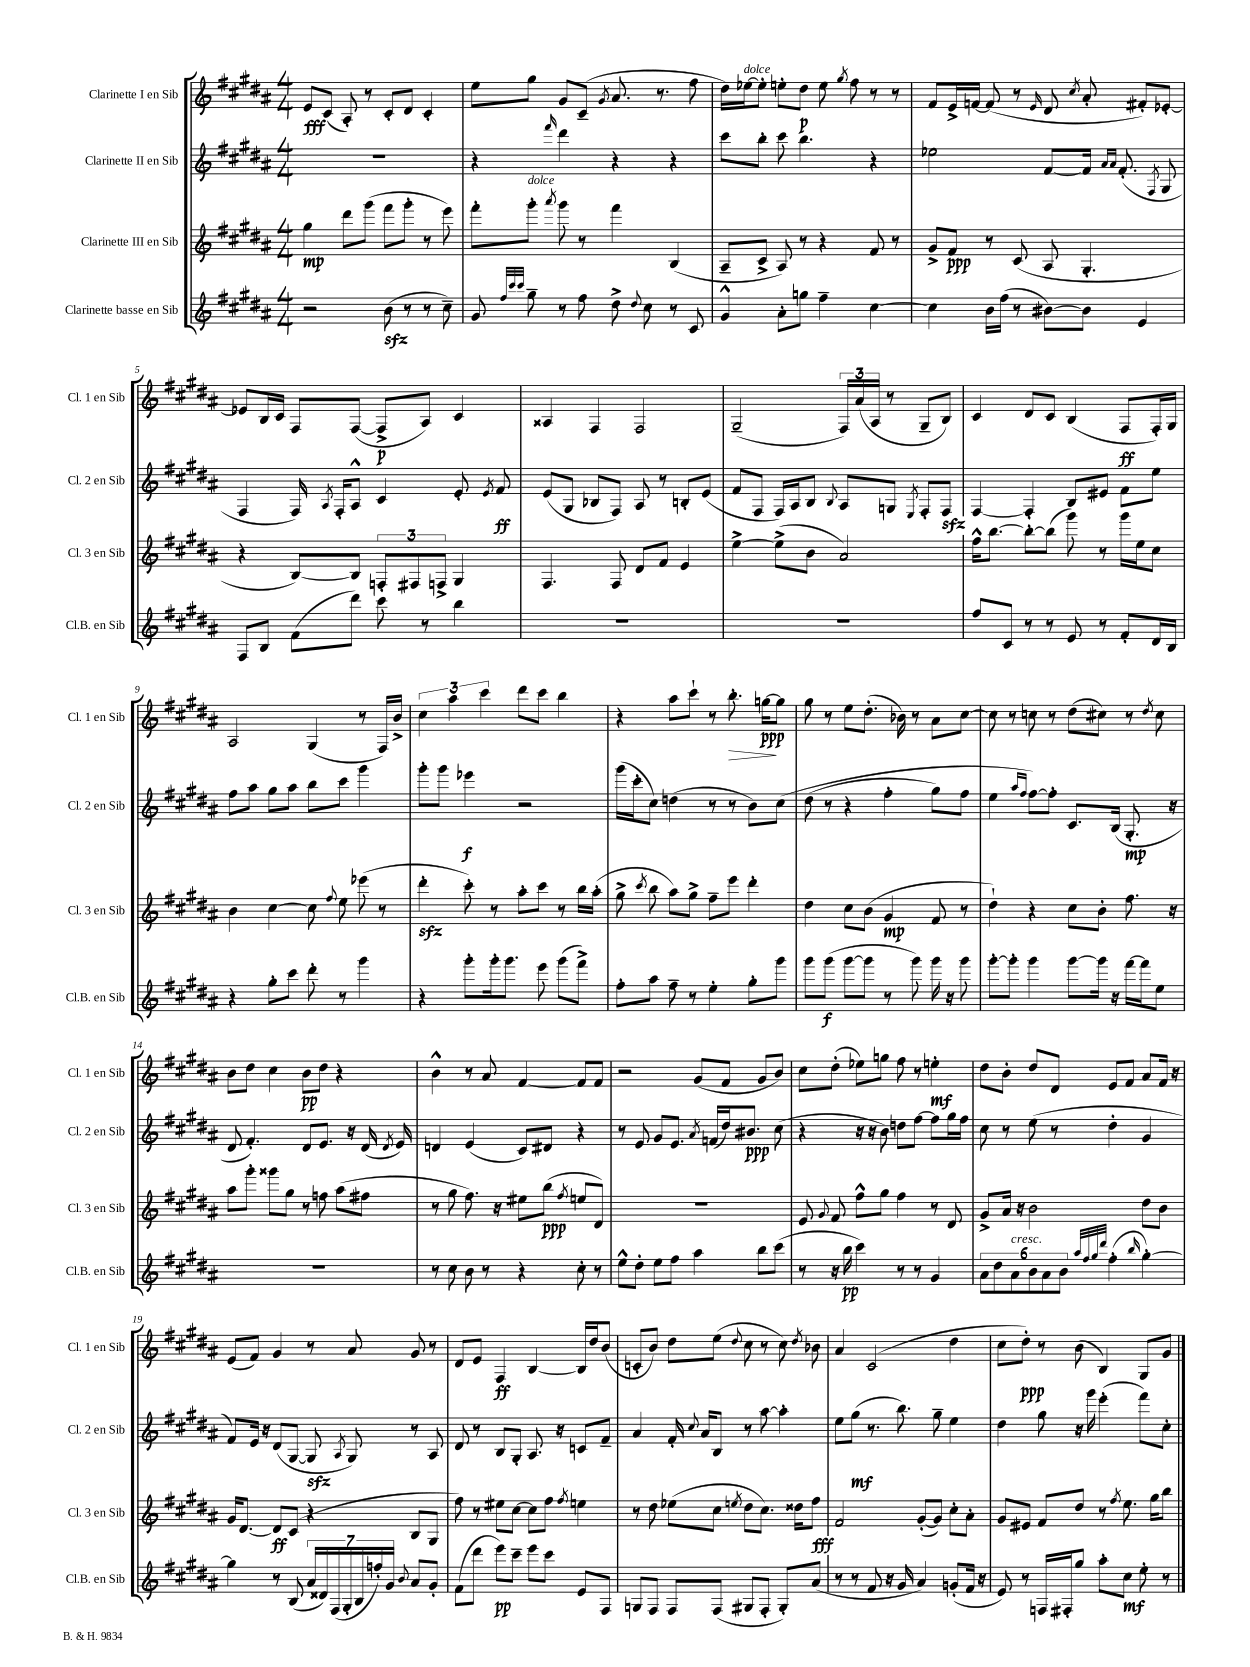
<<
\new StaffGroup <<
\new Staff = "s0" \with { instrumentName = "Clarinette I en Sib" shortInstrumentName = "Cl. 1 en Sib" } {
    \clef treble \key b \major \numericTimeSignature \time 4/4
    \autoBeamOff e'8[\fff cis'8]( ais8-.) r8 cis'8[-. dis'8] cis'4-. |
    e''8[ gis''8] gis'8[ cis'8]--( \acciaccatura { gis'8 } ais'8. r8. fis''8 |
    dis''16[) ees''16~^\markup { \italic "dolce" } ees''8]-. e''8[-. dis''8]\p e''8 \acciaccatura { gis''8 } fis''8 r8 r8 |
    fis'8[ e'16-> f'16]~ f'8( r8 \grace { e'16 } dis'8 \acciaccatura { cis''8 } ais'8-. fis'8[-.) ees'8]~-. |
    ees'8[ b16 cis'16] fis8[ fis8]~( fis8[->\p ais8]) cis'4 |
    aisis4 fis4 fis2 |
    gis2--( \tuplet 3/2 { fis16[) ais'16( ais16] } r8 gis8[-- b8]) |
    cis'4 dis'8[ cis'8] b4( fis8[\ff fis16-.) gis16] |
    ais2 gis4( r8 fis16[) b'16]-> |
    \tuplet 3/2 { cis''4 ais''4 cis'''4 } dis'''8[ cis'''8] b''4 |
    r4 ais''8[ cis'''8]-! r8 b''8.-.\> g''16[~\ppp\! g''8] |
    gis''8 r8 e''8[ dis''8.]-.( bes'16) r8 ais'8[ cis''8]~ |
    cis''8 r8 c''8 r8 dis''8[( cis''8]) r8 \acciaccatura { dis''8 } cis''8 |
    b'8[ dis''8] cis''4 b'8[\pp dis''8] r4 |
    b'4-^ r8 ais'8 fis'4~ fis'8[ fis'8] |
    r2 gis'8[( fis'8] gis'8[ b'8]) |
    cis''8[ dis''8]-.( ees''8[) g''8] fis''8 r8 e''4-.\mf |
    dis''8[ b'8]-. dis''8[ dis'8] e'8[ fis'8] ais'8[ fis'16] r16 |
    e'8[( fis'8]) gis'4 r8 ais'8 gis'8 r8 |
    dis'8[ e'8] fis4\ff b4~ b16[ dis''16 b'8]( |
    c'8[-. b'8]) dis''8[ e''8]( \appoggiatura { dis''8 } cis''8 r8 cis''8) \acciaccatura { dis''8 } bes'8 |
    ais'4 cis'2( dis''4 |
    cis''8[ dis''8]-.\ppp) r8 b'8( b4) gis8[ gis'8] \bar "|." |
}
\new Staff = "s1" \with { instrumentName = "Clarinette II en Sib" shortInstrumentName = "Cl. 2 en Sib" } {
    \clef treble \key b \major \numericTimeSignature \time 4/4
    \autoBeamOff R1 |
    r4 \grace { fis'''16 } dis'''4 r4 r4 |
    cis'''8[ b''8]-. cis'''8 b''4. r4 |
    ees''2 fis'8[~ fis'16] \grace { ais'16[ ais'16] } fis'8.-.( \acciaccatura { fis8 } gis8 |
    fis4 fis16) \acciaccatura { ais8 } fis16[-. ais8]-^ cis'4 e'8-. \acciaccatura { e'8 } fis'8\ff |
    e'8[( gis8] bes8[ fis8]) ais8 r8 b8[-. e'8]( |
    fis'8[ fis8] fis16[) ais16 b8] \appoggiatura { b8 } ais8[ g8] \acciaccatura { e8 } fis8[-. fis8]\sfz |
    fis4~ fis4-. b8[ eis'8] fis'8[ e''8] |
    fis''8[ ais''8] gis''8[ ais''8] b''8[ cis'''8] gis'''4 |
    gis'''8[-. gis'''8] ees'''4\f r2 |
    gis'''16[( cis'''16-. cis''8]) d''4( r8 r8 b'8[) cis''8]\( |
    dis''8( r8 r4 fis''4-. gis''8[) fis''8] |
    e''4 \grace { ais''16[ fis''16] } fis''8[~\) fis''8]-. cis'8.[ b16]( gis8.-.\mp r16 |
    dis'8 fis'4.-.) dis'8[ e'8.] r16 dis'16( \acciaccatura { dis'8 } e'16) |
    d'4 e'4( cis'8[) dis'8] r4 |
    r8 e'8 gis'8[ e'8.] \acciaccatura { ais'8 } f'16[( dis''16) bis'8.]\ppp cis''8( |
    r4 r16 r16 b'8) d''8[ fis''8]~ fis''8[ gis''16 fis''16] |
    cis''8 r8 e''8( r8 dis''4-. gis'4 |
    fis'8[) e'16] r16 dis'8[( gis8]~ gis8\sfz \acciaccatura { ais8 } gis8) r8 ais8 |
    dis'8 r8 b8[ gis8]-. ais8. r16 c'8[ fis'8]-- |
    ais'4 fis'16-. \appoggiatura { cis''8 } ais'16[ b8] r8 ais''8~ ais''4-. |
    e''8[ gis''8]\mf( r8. b''8.) gis''8-- e''4 |
    dis''4 gis''8 r16 gis'''16 e'''4-.( fis'''8[) cis''8]-. \bar "|." |
}
\new Staff = "s2" \with { instrumentName = "Clarinette III en Sib" shortInstrumentName = "Cl. 3 en Sib" } {
    \clef treble \key b \major \numericTimeSignature \time 4/4
    \autoBeamOff gis''4\mp dis'''8[ gis'''8]( fis'''8[ gis'''8]-. r8 e'''8) |
    fis'''8[-. gis'''8]-.^\markup { \italic "dolce" } \acciaccatura { ais'''8 } gis'''8 r8 fis'''4 b4( |
    ais8[-- cis'8]-> ais8) r8 r4 fis'8 r8 |
    gis'8[-> fis'8]\ppp r8 cis'8( ais8 gis4.-. |
    r4 b8[~) b8] \tuplet 3/2 { f8[-. fis8 f8]-> } gis4 |
    fis4. fis8 dis'8[ fis'8] e'4 |
    e''4~-> e''8[->( b'8] ais'2) |
    fis''16[-^ b''8.]~ b''8[~-. b''8]( gis'''8) r8 gis'''16[ e''16 cis''8] |
    b'4 cis''4~ cis''8 \appoggiatura { fis''8 } e''8 ees'''8( r8 |
    dis'''4-.\sfz cis'''8-.) r8 ais''8[-. cis'''8] r8 b''16[ ais''16]-.( |
    gis''8-> \acciaccatura { cis'''8 } b''8 ais''8[) gis''8]-> fis''8[-- e'''8] dis'''4-. |
    dis''4 cis''8[ b'8]( gis'4\mp fis'8 r8 |
    dis''4-!) r4 cis''8[ b'8]-. fis''8. r16 |
    ais''8[ gis'''8]-. gisis'''8[ gis''8] r8 f''8 ais''8[( fis''8] |
    r8 gis''8 fis''8.) r16 eis''8[ b''8]\ppp( \acciaccatura { fis''8 } e''8[ dis'8]) |
    R1 |
    e'8 \appoggiatura { gis'8 } fis'8 fis''8[-^ gis''8] fis''4 r8 dis'8 |
    gis'8[-> ais'16] r16 b'2 dis''8[ b'8] |
    gis'16[ dis'8.]~ dis'8[\ff cis'8]( r4 b8[ gis8] |
    fis''8) r8 eis''8[ cis''8]~ cis''8[ fis''8] \acciaccatura { fis''8 } e''4 |
    r8 dis''8 ees''8[( cis''8] \acciaccatura { e''8 } dis''8[ cis''8.]) disis''16[ fis''8]\fff |
    fis'2 gis'8[~-.( gis'8]) cis''8[-. ais'8]-. |
    gis'8[ eis'8] fis'8[ dis''8] r8 \acciaccatura { fis''8 } e''8. gis''16[ b''8] \bar "|." |
}
\new Staff = "s3" \with { instrumentName = "Clarinette basse en Sib" shortInstrumentName = "Cl.B. en Sib" } {
    \clef treble \key b \major \numericTimeSignature \time 4/4
    \autoBeamOff r2 b'8\sfz( r8 r8 cis''8--) |
    gis'8 \grace { fis''32[ cis'''32 cis'''32] } gis''8-- r8 fis''8 dis''8-> \appoggiatura { dis''8 } cis''8 r8 cis'8 |
    gis'4-^ ais'8[-. g''8] fis''4-- cis''4~ |
    cis''4 b'16[ fis''16]( r8 bis'8[~) bis'8] e'4 |
    fis8[ b8] fis'8[( dis'''8]) cis'''8 r8 b''4 |
    R1 |
    R1 |
    fis''8[ cis'8] r8 r8 e'8 r8 fis'8[-. dis'16 b16] |
    r4 gis''8[-. cis'''8] dis'''8-. r8 gis'''4 |
    r4 gis'''8[-. gis'''16-. gis'''8.] e'''8 gis'''8[( fis'''8]->) |
    fis''8[-. ais''8] fis''8-- r8 e''4-. gis''8[-. gis'''8] |
    gis'''8[ gis'''8]\f( gis'''8[~ gis'''8] r8 gis'''8) gis'''16 r16 gis'''8 |
    gis'''8[~-. gis'''8]-. gis'''4 gis'''8[~ gis'''16] r16 fis'''16[~ fis'''16 e''8] |
    R1 |
    r8 cis''8 b'8 r8 r4 cis''8-. r8 |
    e''8[-^ dis''8]-. e''8[ fis''8] ais''4 b''8[ cis'''8]( |
    r8 r16 b''16\pp cis'''4) r8 r8 gis'4 |
    \tuplet 6/4 { ais'8[ dis''8 ais'8^\markup { \italic "cresc." } b'8 ais'8 b'8] } \grace { ais''32[ fis''32 gis''32 dis'''32] } fis''4-.( \grace { b''16 } gis''4~-.) |
    gis''4 r8 b8( \tuplet 7/4 { ais'16[ disis'16) fis16( gis16-. b16 f''16-.) gis'16] } \appoggiatura { b'8 } ais'8[ gis'8]-. |
    fis'8[( dis'''8] e'''8[\pp) cis'''8]-- e'''8[ cis'''8] e'8[ fis8] |
    g8[ fis8] fis8[ fis8]( gis8[ fis8]-. gis8[-.) ais'8]( |
    r8 r8 fis'8 r16 gis'16 ais'4) g'8[-.( fis'16] r16 |
    e'8) r8 f16[ fis16-. gis''8] ais''8[-. cis''8]\mf e''8-. r8 \bar "|." |
}
>>
>>
